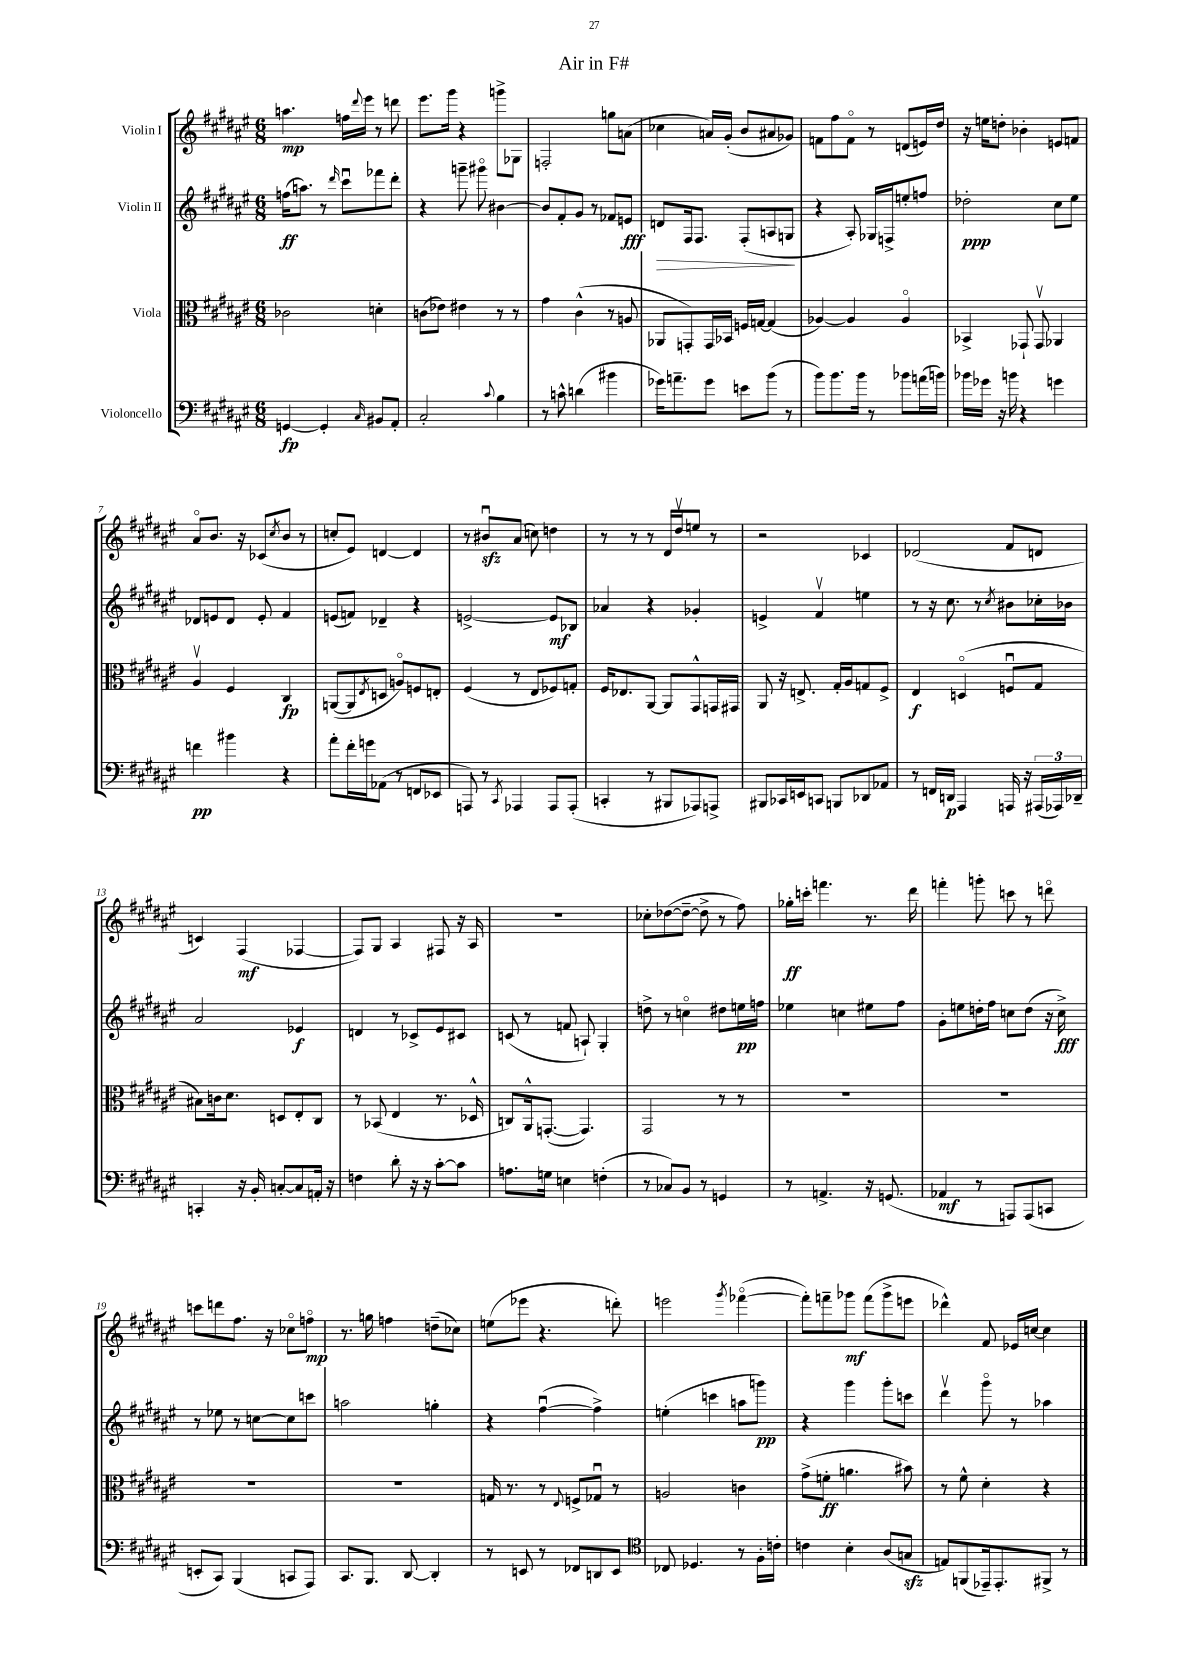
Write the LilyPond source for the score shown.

\header { title = "Air in F#" }
<<
\new StaffGroup <<
\new Staff = "s0" \with { instrumentName = "Violin I" } {
    \clef treble \key fis \major \numericTimeSignature \time 6/8
    a''4.\mp f''16 \appoggiatura { dis'''8 } eis'''16 r8 d'''8 |
    eis'''8. gis'''16 r4 g'''8-> ges8 |
    f2-. g''8 a'8( |
    ces''4 a'16) gis'16-.( b'8 ais'8 ges'8) |
    f'8 fis''8 f'8\flageolet r8 d'8( e'16) dis''16 |
    r16 e''16 d''8-. bes'4-. e'8 f'8 |
    ais'8\flageolet b'8. r16 ces'8( \acciaccatura { cis''8 } b'8 r8 |
    c''8-. eis'8) d'4~ d'4 |
    r8 bis'8\downbow\sfz ais'8( c''8) d''4 |
    r8 r8 r8 dis'16 dis''16\upbow e''8 r8 |
    r2 ces'4 |
    des'2( fis'8 d'8 |
    c'4) fis4\mf( fes4~ |
    fes8) gis8 ais4 fis8 r16 ais16 |
    R2. |
    ces''8-. des''8~( des''8~-- des''8-> r8 fis''8) |
    ges''16-.\ff c'''16-. f'''4. r8. dis'''16 |
    f'''4-. g'''8-. c'''8 r8 d'''8\flageolet |
    c'''8 d'''8 fis''8. r16 ces''8\flageolet f''8\flageolet\mp |
    r8. g''16 f''4 d''8--( ces''8) |
    e''8( ees'''8 r4. d'''8-.) |
    e'''2 \acciaccatura { gis'''8 } fes'''4~\flageolet( |
    fes'''8-.) f'''8-- ges'''8\mf f'''8( ges'''8-> e'''8 |
    des'''4-^) fis'8 ees'16 c''16~ c''4 \bar "|." |
}
\new Staff = "s1" \with { instrumentName = "Violin II" } {
    \clef treble \key fis \major \numericTimeSignature \time 6/8
    f''16\ff( a''8.) r8 \grace { dis'''16 } cis'''8\downbow fes'''8 dis'''8-. |
    r4 g'''8-- gis'''8\flageolet bis'4~ |
    bis'8 fis'8-. gis'8 r8 fes'8 e'8\fff |
    d'8\> fis16 fis8. fis8-.( a8 g8\! |
    r4 ais8-.) ges16 f16-> e''8-. f''8 |
    des''2-.\ppp cis''8 eis''8 |
    des'8 e'8 des'8 e'8-. fis'4 |
    e'8( f'8) des'4-- r4 |
    e'2~-> e'8\mf bes8 |
    aes'4 r4 ges'4-. |
    e'4-> fis'4\upbow e''4 |
    r8 r16 cis''8. r8 \acciaccatura { cis''8 } bis'8 ces''16-. bes'16 |
    ais'2 ees'4\f |
    d'4 r8 ces'8-> eis'8 cis'8 |
    c'8( r8 f'8 a8-!) gis4-. |
    d''8-> r8 c''4\flageolet dis''8 e''16\pp f''16 |
    ees''4 c''4 eis''8 fis''8 |
    gis'8-. e''8 d''16-. fis''16 c''8 d''8( r16 c''16->\fff) |
    r8 ees''8 r8 c''8~ c''8 c'''8 |
    a''2 g''4-. |
    r4 fis''4~\downbow( fis''4->) |
    e''4-.( c'''4 a''8 g'''8\pp) |
    r4 gis'''4 gis'''8-. c'''8 |
    dis'''4\upbow gis'''8\flageolet r8 aes''4 \bar "|." |
}
\new Staff = "s2" \with { instrumentName = "Viola" } {
    \clef alto \key fis \major \numericTimeSignature \time 6/8
    ces'2 d'4-. |
    c'8( ees'8) eis'4 r8 r8 |
    gis'4 cis'4-^( r8 a8 |
    aes,8 g,8-.) g,16 bes,16 f16 g16~ g4( |
    aes4~) aes4 aes4\flageolet |
    bes,4-> ges,8-! ges,8\upbow aes,4 |
    ais4\upbow fis4 cis4\fp |
    a,8~( a,8 \acciaccatura { eis8 } d8 a8\flageolet) f8 e8-. |
    fis4( r8 eis8 fes8) g8-. |
    fis16 ees8. ais,8~ ais,8 gis,8-^ g,16 gis,16 |
    ais,8 r16 e8.-> gis16-. ais16 g8 fis8-> |
    eis4\f d4\flageolet( f8\downbow gis8 |
    bis8) c'16 dis'8. d8 eis8-. cis8 |
    r8 bes,8( eis4 r8. des16-^ |
    c8) ais,16-^ g,8.~-.( g,4.) |
    gis,2 r8 r8 |
    R2. |
    R2. |
    R2. |
    R2. |
    g16 r8. r8 \appoggiatura { eis8 } f8-> ges8\downbow r8 |
    a2 c'4 |
    gis'8->( f'8-.\ff a'4. bis'8) |
    r8 fis'8-^ dis'4-. r4 \bar "|." |
}
\new Staff = "s3" \with { instrumentName = "Violoncello" } {
    \clef bass \key fis \major \numericTimeSignature \time 6/8
    g,4~\fp g,4-. \grace { cis16 } bis,8 ais,8-. |
    cis2-. \appoggiatura { cis'8 } b4 |
    r8 c'8-^ d'4( bis'4 |
    ges'16) a'8.-- ges'8 e'8 b'8( r8 |
    b'8) b'8. b'16 r8 bes'8 a'16( b'16) |
    bes'16 ges'16 r16 b'16 r4 g'4 |
    f'4\pp bis'4 r4 |
    ais'8-. fis'16-. g'16 aes,8( r8 f,8 ees,8 |
    a,,8) r8 \acciaccatura { cis,8 } aes,,4 aes,,8 aes,,8-.( |
    c,4-. r8 bis,,8 aes,,8) a,,8-> |
    bis,,8 ces,16 e,16 c,8 b,,8 des,8 aes,8 |
    r8 f,16 d,16\p ais,,4 a,,16 r16 \tuplet 3/2 { ais,,16( aes,,16) des,16-- } |
    c,4-. r16 b,16-. c8~-. c8 a,16-. r16 |
    f4 dis'8-. r16 r16 cis'8~-. cis'8 |
    a8. g16 e4 f4-.( |
    r8 ces8) b,8 r8 g,4 |
    r8 a,4.-> r16 g,8.( |
    aes,4\mf r8 a,,8) a,,8( c,8 |
    e,8-. cis,8) b,,4( c,8 ais,,8) |
    cis,8. b,,8. dis,8~ dis,4-. |
    r8 e,8 r8 fes,8 d,8 e,8 |
    \clef tenor ces8 des4. r8 fis16-. c'16-. |
    c'4 b4-. ais8( g8\sfz |
    e8) f,8( ees,16--) ees,8.-. fis,8-> r8 \bar "|." |
}
>>
>>
